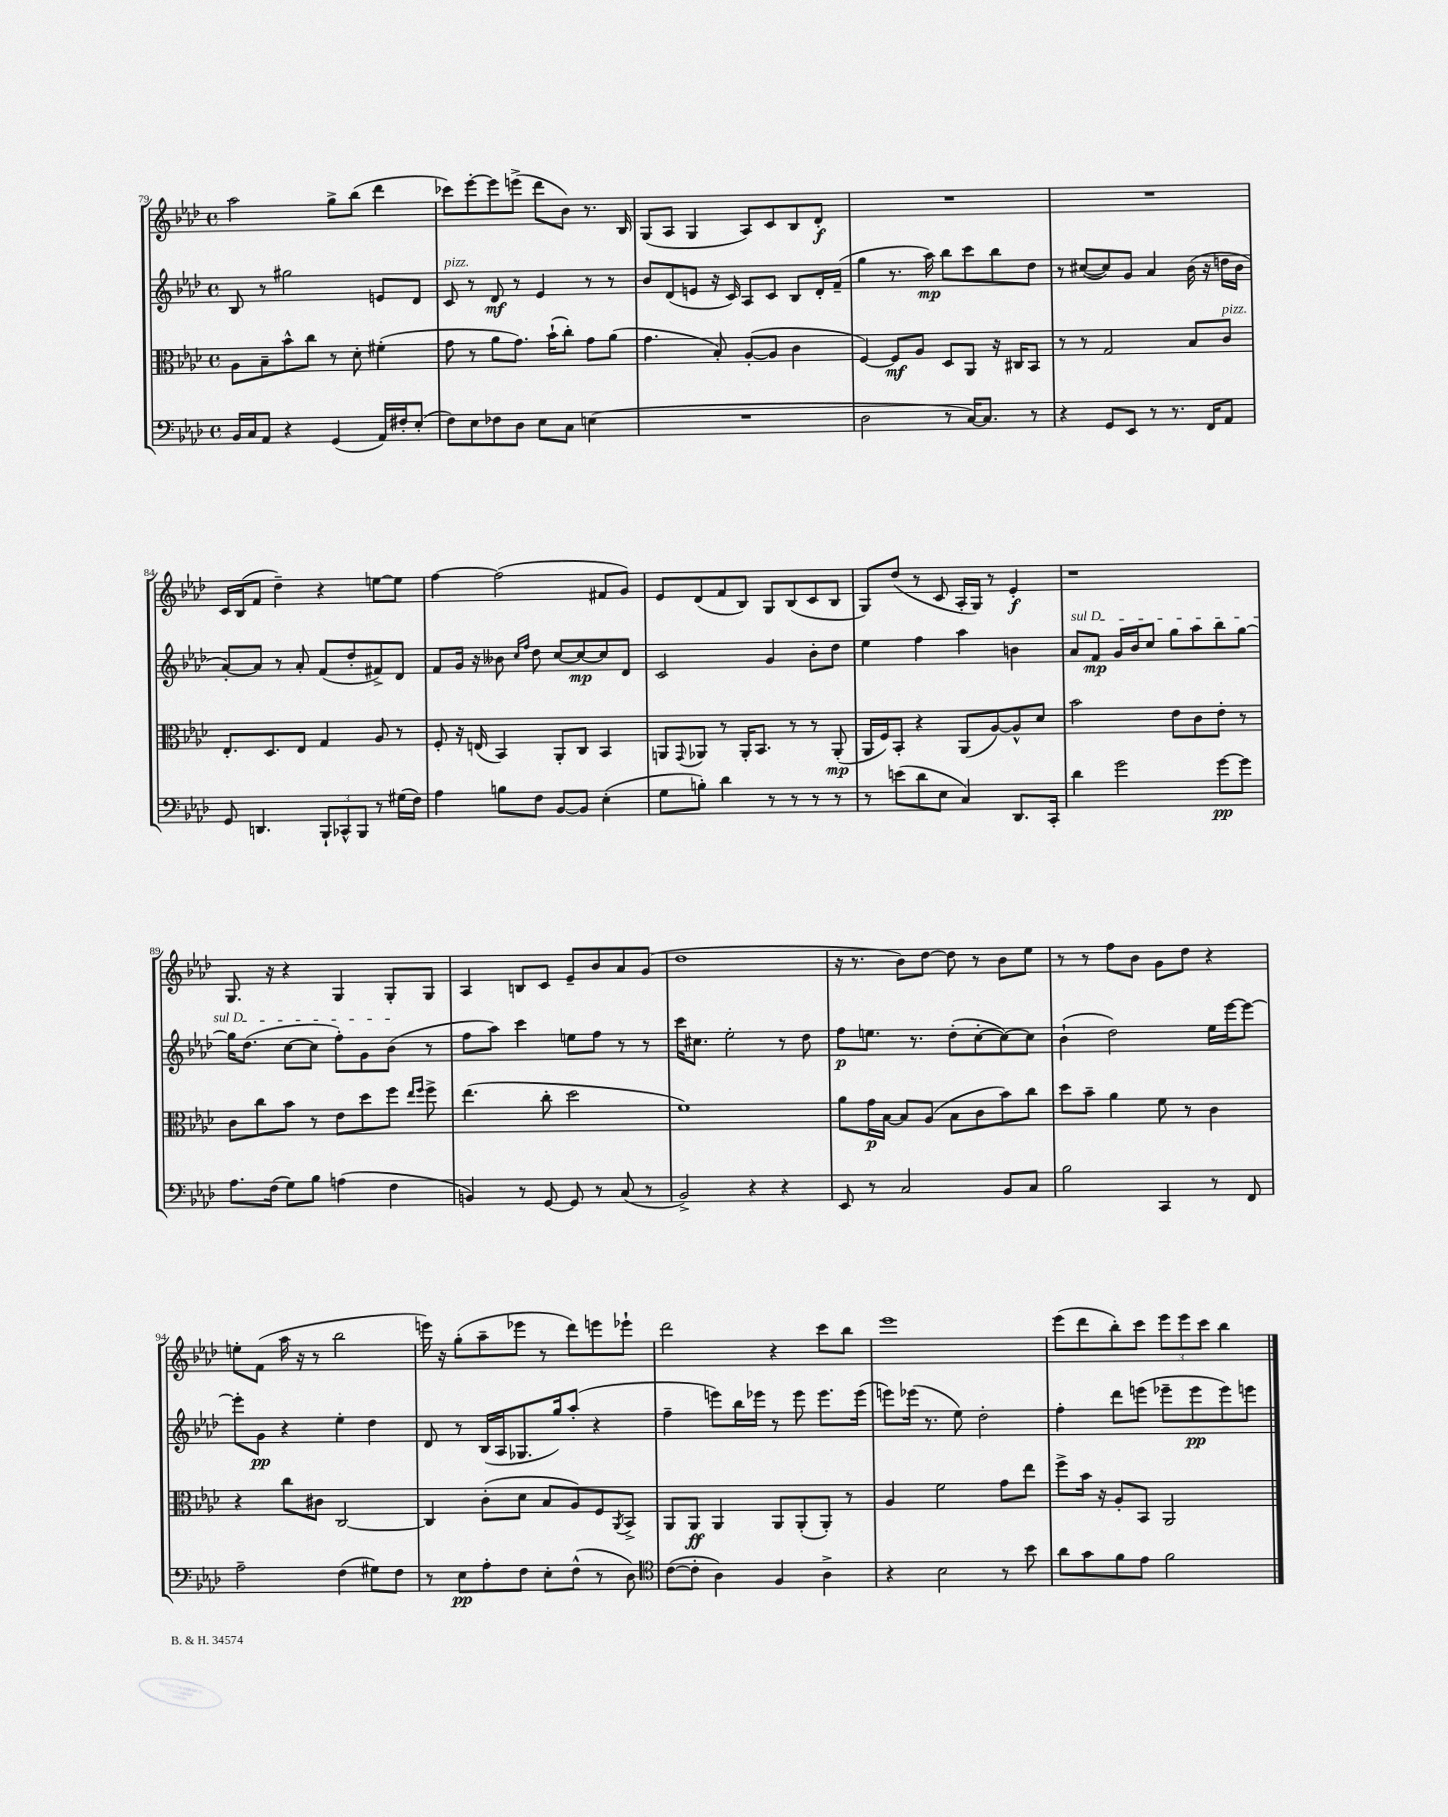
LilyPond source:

<<
\new StaffGroup <<
\new Staff = "s0" {
    \clef treble \key aes \major \defaultTimeSignature \time 4/4
    aes''2 g''8-> bes''8( des'''4 |
    ces'''8) ees'''8~-. ees'''8 e'''8->( des'''8 bes'8) r8. bes16 |
    g8( aes8 g4 aes8) c'8 bes8 des'8-.\f |
    R1 |
    R1 |
    c'16 bes16( f'8 des''4--) r4 e''8~ e''8 |
    f''4~ f''2( fis'8 g'8) |
    ees'8 des'8( f'8 bes8) g8 bes8( c'8 bes8 |
    g8) des''8( r8 c'8 aes16-. g16) r8 ees'4-.\f |
    r1 |
    g8. r16 r4 g4 g8-. g8 |
    aes4 b8 c'8 ees'8-- bes'8 aes'8 g'8( |
    des''1 |
    r16 r8. bes'8) des''8~ des''8 r8 bes'8 ees''8 |
    r8 r8 f''8 bes'8 g'8 des''8 r4 |
    e''8-. f'8( aes''16 r16 r8 bes''2 |
    e'''16) r16 g''8-.( aes''8-- ees'''8 r8 des'''8) e'''8 ees'''8-! |
    des'''2 r4 c'''8 bes''8 |
    ees'''1 |
    ees'''8( des'''8 bes''8-.) c'''8 \tuplet 3/2 { ees'''8 ees'''8 c'''8 } bes''4 \bar "|." |
}
\new Staff = "s1" {
    \clef treble \key aes \major \defaultTimeSignature \time 4/4
    bes8 r8 gis''2 e'8 des'8 |
    c'8^\markup { \italic "pizz." } r8 des'8\mf r8 ees'4 r8 r8 |
    bes'8 des'8( e'8 r16 c'16) aes8 c'8 bes8 des'16-. f'16--( |
    g''4 r8. aes''16\mp) bes''8 c'''8 bes''8 des''8 |
    r8 cis''8~( cis''8) g'8 aes'4 bes'16( r16 d''16 bes'16 |
    aes'8~-.) aes'8 r8 aes'8-. f'8( des''8-. fis'8->) des'8 |
    f'8 g'16 r16 beses'8 \grace { c''16 f''16 } des''8 c''8~ c''8~\mp c''8 des'8 |
    c'2 g'4 bes'8-. des''8 |
    ees''4 f''4 aes''4 b'4 |
    \once \override TextSpanner.bound-details.left.text = \markup { \italic "sul D" } aes'8\startTextSpan f'8\mp g'16 bes'16 c''8 g''8 aes''8 bes''8 g''8~ |
    g''16 des''8.( c''8~ c''8 f''8-.) g'8 bes'8\stopTextSpan( r8 |
    f''8 aes''8) c'''4 e''8 f''8 r8 r8 |
    c'''16 cis''8. ees''2-. r8 des''8 |
    f''8\p e''8. r8. des''8-.( c''8~-. c''8~) c''8 |
    bes'4-!( des''2) ees''16 ees'''16~ ees'''8~ |
    ees'''8-. g'8\pp r4 ees''4-. des''4 |
    des'8 r8 bes16( aes16 ges8. g''16) aes''8-.( r4 |
    f''4-- e'''8) bes''16 ees'''16 r8 ees'''8 ees'''8. ees'''16( |
    e'''8) ees'''16( r8. ees''8) des''2-. |
    f''4-. des'''8 e'''8( ees'''8-- ees'''8\pp ees'''8) e'''8 \bar "|." |
}
\new Staff = "s2" {
    \clef alto \key aes \major \defaultTimeSignature \time 4/4
    aes8 bes8-- bes'8-^ c''8 r8 des'8-. fis'4-.( |
    g'8 r8 aes'8 g'8.) bes'16-!( c''8-.) g'8 aes'8( |
    g'4. bes8-.) aes8~-.( aes8 c'4 |
    f4~) f8\mf aes8 des8 aes,8 r16 cis16 bes,8 |
    r8 r8 g2 bes8 c'8^\markup { \italic "pizz." } |
    ees8.-. des8. ees8 g4 aes8 r8 |
    f8-. r16 e16( bes,4) aes,8-. c8 bes,4 |
    a,8 \appoggiatura { g,8 } aes,8 r8 aes,16-. bes,8. r8 r8 aes,8-.\mp( |
    aes,16 f16) bes,8-. r4 aes,8( aes8~) aes8-^ des'8 |
    bes'2 ees'8 c'8 ees'8-. r8 |
    c'8 c''8 bes'8 r8 ees'8 des''8 f''8 \grace { ees''16 f''16 } f''8-> |
    ees''4.( c''8-. des''2 |
    f'1) |
    aes'8 g'16\p bes16~ bes8 aes8( bes8 c'8 bes'8) c''8 |
    des''8 bes'8-- aes'4 f'8 r8 c'4 |
    r4 c''8 cis'8 c2~ |
    c4 c'8-.( des'8 bes8 aes8) f8 \acciaccatura { aes,8 } bes,8-> |
    aes,8 aes,8\ff aes,4 aes,8 aes,8-.( aes,8-.) r8 |
    aes4 f'2 g'8 ees''8 |
    f''8-> bes'16 r16 aes8-. bes,8 aes,2 \bar "|." |
}
\new Staff = "s3" {
    \clef bass \key aes \major \defaultTimeSignature \time 4/4
    bes,16 c16 aes,8 r4 g,4( aes,16) fis16-. ees8-.( |
    f8) ees8 fes8 des8 ees8 c8 e4( |
    R1 |
    des2 r8 c16~) c8. r8 |
    r4 g,8 ees,8 r8 r8. f,16 aes,8 |
    g,8 d,4. \tuplet 3/2 { bes,,8-! ces,8-^ bes,,8 } r8 gis16( f16) |
    aes4 b8 f8 bes,8~ bes,8 ees4-.( |
    g8 b8-.) des'4 r8 r8 r8 r8 |
    r8 e'8( des'8 ees8 c4) des,8. c,16-. |
    des'4 g'2 g'8~\pp g'8 |
    aes8. f16( g8) bes8 a4( f4 |
    b,4) r8 g,8~ g,8 r8 c8( r8 |
    bes,2->) r4 r4 |
    ees,8 r8 c2 bes,8 c8 |
    bes2 c,4 r8 f,8 |
    aes2-- f4( gis8) f8 |
    r8 ees8\pp aes8-. f8 ees8-. f8-^( r8 des8) |
    \clef tenor c'8~( c'8-. aes4) f4 aes4-> |
    r4 bes2 r8 bes'8 |
    aes'8 g'8 f'8 ees'8 f'2 \bar "|." |
}
>>
>>
\layout { \context { \Score currentBarNumber = #79 } }
